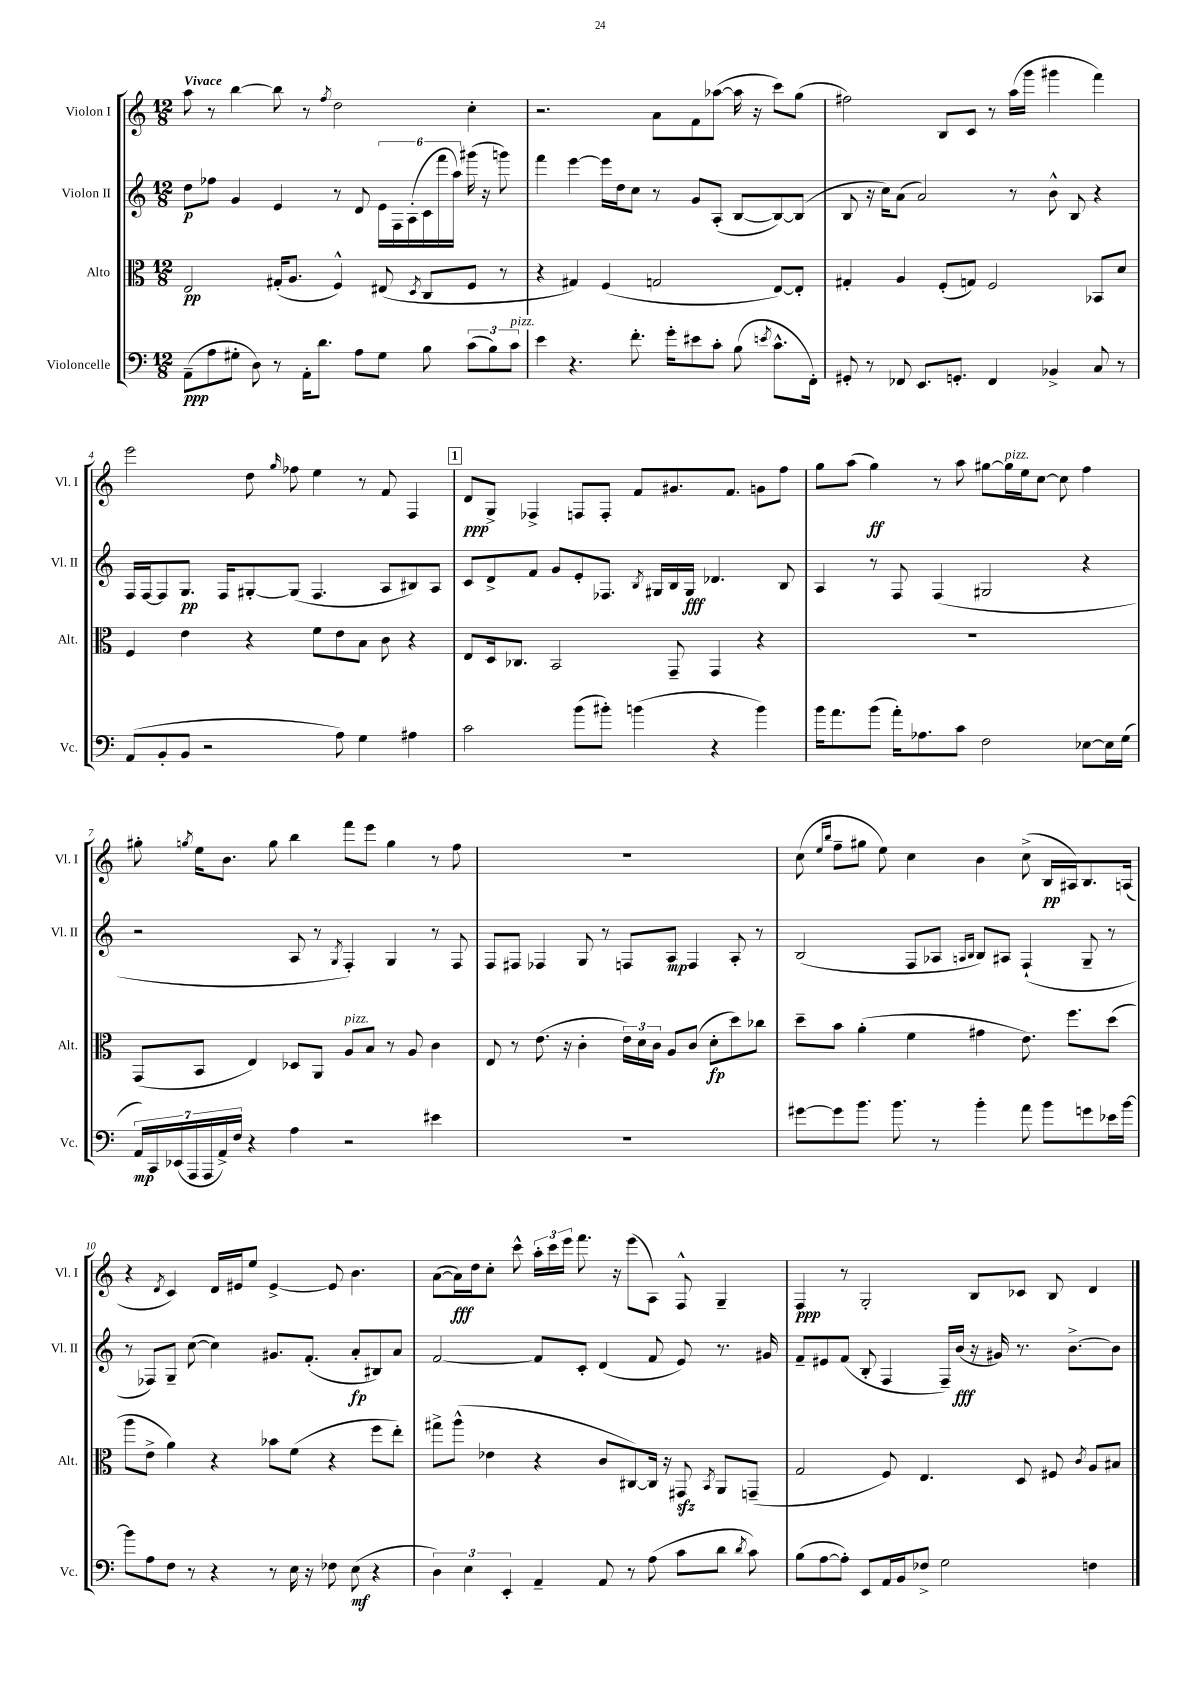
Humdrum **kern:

**kern	**dynam	**kern	**dynam	**kern	**dynam	**kern	**dynam
*part4	*part4	*part3	*part3	*part2	*part2	*part1	*part1
*staff4	*staff4	*staff3	*staff3	*staff2	*staff2	*staff1	*staff1
*I"Violoncelle	*	*I"Alto	*	*I"Violon II	*	*I"Violon I	*
*I'Vc.	*	*I'Alt.	*	*I'Vl. II	*	*I'Vl. I	*
*clefF4	*	*clefC3	*	*clefG2	*	*clefG2	*
*k[]	*	*k[]	*	*k[]	*	*k[]	*
*M12/8	*	*M12/8	*	*M12/8	*	*M12/8	*
=1	=1	=1	=1	=1	=1	=1	=1
!	!	!	!	!	!	!LO:TX:a:B:t=Vivace	!
(8AA~\L	ppp	2E/	pp	8dd\L	p	8aa\	.
8A\	.	.	.	8ff-X\J	.	8r	.
8G#X'\J	.	.	.	4g/	.	[4bb\	.
8D\)	.	.	.	.	.	.	.
8r	.	(16G#X'/KL	.	4e/	.	8bb\]	.
.	.	8.A/J	.	.	.	.	.
16AA'\KL	.	.	.	.	.	8r	.
8.d\J	.	.	.	.	.	.	.
.	.	.	.	.	.	8qff/	.
.	.	4F^^/)	.	8r	.	2dd\	.
8A\L	.	.	.	8d/	.	.	.
8G#\J	.	(8E#X/	.	24e\LL	.	.	.
.	.	.	.	24F\	.	.	.
.	.	.	.	(24A'\	.	.	.
.	.	8qD/	.	.	.	.	.
8B\	.	8C/L	.	24c\	.	.	.
.	.	.	.	24fff\	.	.	.
.	.	.	.	24aa\JJ)	.	.	.
(12c\L	.	8F/J	.	(16ggg#X\	.	4cc'\	.
.	.	.	.	16r	.	.	.
12B\)	.	.	.	.	.	.	.
.	.	8r	.	8gggn\)	.	.	.
!LO:TX:a:i:t=pizz.	!	!	!	!	!	!	!
12c\J	.	.	.	.	.	.	.
=2	=2	=2	=2	=2	=2	=2	=2
4e\	.	4r	.	4fff\	.	2.r	.
4.r	.	4G#X/)	.	[4eee\	.	.	.
.	.	(4F/	.	16eee\LL]	.	.	.
.	.	.	.	16dd\J	.	.	.
8.f'\	.	.	.	8cc\J	.	.	.
.	.	2Gn/	.	8r	.	8a\L	.
16g'\KL	.	.	.	.	.	.	.
8e#X\	.	.	.	8g/L	.	8f\	.
8c'\J	.	.	.	(8A'/J	.	([8aa-X\J	.
(8B\	.	.	.	[8B/L	.	16aa-\]	.
.	.	.	.	.	.	16r	.
8qen/	.	.	.	.	.	.	.
8.c^^\L	.	[8E/L)	.	8B/_)	.	8ccc\L)	.
.	.	8E'/J]	.	(8B/J]	.	(8gg\J	.
16FF'\Jk)	.	.	.	.	.	.	.
=3	=3	=3	=3	=3	=3	=3	=3
8GG#X'/	.	4G#X'/	.	8B/	.	2ff#X\)	.
8r	.	.	.	16r	.	.	.
.	.	.	.	16cc\KL)	.	.	.
8FF-X/	.	4A/	.	(8a\J	.	.	.
8.EE/L	.	.	.	2a/)	.	.	.
.	.	(8F'/L	.	.	.	8B/L	.
8.GGn'/J	.	.	.	.	.	.	.
.	.	8Gn/J)	.	.	.	8c/J	.
4FF-/	.	2F/	.	.	.	8r	.
.	.	.	.	8r	.	(16aa\LL	.
.	.	.	.	.	.	16ggg\JJ	.
4BB-X^/	.	.	.	8b^^\	.	4ggg#X\	.
.	.	.	.	8B/	.	.	.
8C/	.	8BB-X/L	.	4r	.	4fff\)	.
8r	.	8d/J	.	.	.	.	.
!!LO:LB:g=z
=4	=4	=4	=4	=4	=4	=4	=4
(8AA/L	.	4F/	.	16F/LL	.	2eee\	.
.	.	.	.	[16F/J	.	.	.
8BB'/	.	.	.	8F/]	.	.	.
8BB/J	.	4e\	.	8.G/J	pp	.	.
2r	.	.	.	.	.	.	.
.	.	.	.	16F/KL	.	.	.
.	.	4r	.	[8G#X'/	.	8dd\	.
.	.	.	.	.	.	16qqgg/	.
.	.	.	.	(8G#/J]	.	8ff-X\	.
.	.	8f\L	.	4.F/	.	4ee\	.
8A\)	.	8e\	.	.	.	.	.
4G\	.	8B\J	.	.	.	8r	.
.	.	8c\	.	8A/L	.	8f/	.
4A#X\	.	4r	.	8B#X/)	.	4F/	.
.	.	.	.	8A/J	.	.	.
!!LO:REH:place=s1:t=1
=5	=5	=5	=5	=5	=5	=5	=5
2c\	.	8E/L	.	8c/L	.	8d/L	ppp
.	.	16D/k	.	8d^/	.	8G^/J	.
.	.	8.C-X/J	.	.	.	.	.
.	.	.	.	8f/J	.	4F-X^/	.
.	.	2BB/	.	8g/L	.	.	.
(8b\L	.	.	.	8e'/	.	8Fn/L	.
8b#X'\J)	.	.	.	8.F-X/J	.	8F'/J	.
(4bn\	.	.	.	.	.	8f/L	.
.	.	.	.	8qB/	.	.	.
.	.	.	.	16G#X/LL	.	.	.
.	.	8GG~/	.	16B/	.	8.g#X/	.
.	.	.	.	16G#/JJ	fff	.	.
4r	.	4GG/	.	4.d-X/	.	.	.
.	.	.	.	.	.	8.f/J	.
4b\)	.	4r	.	.	.	8gn\L	.
.	.	.	.	8B/	.	8ff\J	.
=6	=6	=6	=6	=6	=6	=6	=6
16b\KL	.	1.r	.	4A/	.	8gg\L	.
8.a\	.	.	.	.	.	.	.
.	.	.	.	.	.	(8aa\J	.
(8b\J	.	.	.	8r	.	4gg\)	ff
16a'\KL)	.	.	.	8F/	.	.	.
8.A-X\	.	.	.	.	.	.	.
.	.	.	.	(4F/	.	8r	.
8c\J	.	.	.	.	.	8aa\	.
2F\	.	.	.	2G#X/	.	[8gg#X\L	.
!	!	!	!	!	!	!LO:TX:a:i:t=pizz.	!
.	.	.	.	.	.	16gg#\L]	.
.	.	.	.	.	.	16ee\J	.
.	.	.	.	.	.	[8cc\J	.
.	.	.	.	.	.	8cc\]	.
[8E-X\L	.	.	.	4r	.	4ff\	.
16E-\L]	.	.	.	.	.	.	.
(16G\JJ	.	.	.	.	.	.	.
!!LO:LB:g=z
=7	=7	=7	=7	=7	=7	=7	=7
28AA/LL)	mp	(8GG/L	.	2r	.	8gg#X'\	.
28CC/	.	.	.	.	.	.	.
(28EE-X/	.	.	.	.	.	.	.
28AAA/	.	.	.	.	.	.	.
.	.	.	.	.	.	8qggn/	.
.	.	8BB/J	.	.	.	16ee\KL	.
28AAA/	.	.	.	.	.	.	.
28AA^/)	.	.	.	.	.	.	.
.	.	.	.	.	.	8.b\J	.
28F/JJ	.	.	.	.	.	.	.
4r	.	4E/)	.	.	.	.	.
.	.	.	.	.	.	8gg\	.
4A\	.	8D-X/L	.	8A/	.	4bb\	.
.	.	8AA/J	.	8r	.	.	.
.	.	.	.	8qG/	.	.	.
!	!	!LO:TX:a:i:t=pizz.	!	!	!	!	!
2r	.	8A/L	.	4F'/)	.	8fff\L	.
.	.	8B/J	.	.	.	8eee\J	.
.	.	8r	.	4G/	.	4gg\	.
.	.	8A/	.	.	.	.	.
4e#X\	.	4c\	.	8r	.	8r	.
.	.	.	.	8F/	.	8ff\	.
=8	=8	=8	=8	=8	=8	=8	=8
1.r	.	8E/	.	8F/L	.	1.r	.
.	.	8r	.	8F#X/J	.	.	.
.	.	(8.e\	.	4F-X/	.	.	.
.	.	16r	.	.	.	.	.
.	.	4c'\	.	8G/	.	.	.
.	.	.	.	8r	.	.	.
.	.	24e\LL)	.	8Fn/L	.	.	.
.	.	24d\	.	.	.	.	.
.	.	24c\JJ	.	.	.	.	.
.	.	8A/L	.	8A/J	mp	.	.
.	.	(8c/J	.	4F/	.	.	.
.	.	8d'\L	fp	.	.	.	.
.	.	8dd\)	.	8A'/	.	.	.
.	.	8cc-X\J	.	8r	.	.	.
=9	=9	=9	=9	=9	=9	=9	=9
[8g#X\L	.	8dd~\L	.	(2B/	.	(8cc\	.
.	.	.	.	.	.	16qqee/LL	.
.	.	.	.	.	.	16qqbb/JJ	.
8g#\]	.	8b\J	.	.	.	8ff~\L	.
8.b\J	.	(4a'\	.	.	.	8gg#X\J	.
.	.	.	.	.	.	8ee\)	.
8.b\	.	.	.	.	.	.	.
.	.	4f\	.	8F/L	.	4cc\	.
8r	.	.	.	8A-X/J	.	.	.
.	.	.	.	16qqAn/LL	.	.	.
.	.	.	.	16qqB/JJ	.	.	.
4b'\	.	4g#X\	.	8B/L)	.	4b\	.
.	.	.	.	8A#X/J	.	.	.
8a\	.	8.e\)	.	(4F`/	.	(8cc^\	.
8b\L	.	.	.	.	.	16B/LL	pp
.	.	8.ff\L	.	.	.	16A#X/J)	.
8gn\	.	.	.	8G~/	.	8.B/	.
16e-X\L	.	(8dd\J	.	8r	.	.	.
[16b\JJ	.	.	.	.	.	(16An/Jk	.
!!LO:LB:g=z
=10	=10	=10	=10	=10	=10	=10	=10
8b\L]	.	8aa\L	.	8r	.	4r	.
8A\	.	8e^\J	.	8F-X/L)	.	.	.
.	.	.	.	.	.	8qd/	.
8F\J	.	4a\)	.	8G~/J	.	4c/)	.
8r	.	.	.	([8cc\	.	.	.
4r	.	4r	.	4cc\])	.	16d/LL	.
.	.	.	.	.	.	16e#X/J	.
.	.	.	.	.	.	8ee/J	.
8r	.	8b-X\L	.	8.g#X/L	.	[4e#^/	.
16E\	.	(8f\J	.	.	.	.	.
16r	.	.	.	(8.f'/J	.	.	.
8F-X\	.	4r	.	.	.	8e#/]	.
(8E\	mf	.	.	8a'/L	fp	4.b\	.
4r	.	8ff\L	.	8B#X/)	.	.	.
.	.	8ee'\J)	.	8a/J	.	.	.
=11	=11	=11	=11	=11	=11	=11	=11
6D\)	.	8gg#X^\L	.	[2f/	.	([8a\L	.
.	.	(8aa^^\J	.	.	.	16a\L])	fff
6E\	.	.	.	.	.	.	.
.	.	.	.	.	.	16dd\J	.
.	.	4e-X\	.	.	.	8cc'\J	.
6EE'/	.	.	.	.	.	.	.
.	.	.	.	.	.	8ccc^^\	.
4AA~/	.	4r	.	8f/L]	.	24aa'\LL	.
.	.	.	.	.	.	24ccc\	.
.	.	.	.	.	.	24eee\JJ	.
.	.	.	.	8c'/J	.	8.fff\	.
8AA/	.	8c/L	.	(4d/	.	.	.
.	.	.	.	.	.	16r	.
8r	.	[8C#X/)	.	.	.	(8eee\L	.
(8A\	.	16C#/Jk]	.	8f/	.	8A\J)	.
.	.	16r	.	.	.	.	.
8c\L	.	8GG#Xzz/	.	8e/)	.	8F^^/	.
.	.	8qBB/	.	.	.	.	.
8d\J	.	8AA/L	.	8.r	.	4G~/	.
8qd/	.	.	.	.	.	.	.
8c\)	.	(8GGn~/J	.	.	.	.	.
.	.	.	.	16g#X/	.	.	.
=12	=12	=12	=12	=12	=12	=12	=12
(8B\L	.	2G/	.	8f~/L	.	4F/	ppp
[8A\	.	.	.	8e#X/	.	.	.
8A'\J])	.	.	.	(8f/J	.	8r	.
8EE/L	.	.	.	8B'/	.	2G'/	.
16AA/L	.	8F/)	.	4F/	.	.	.
16BB/J	.	.	.	.	.	.	.
8F-X^/J	.	4.E/	.	.	.	.	.
2G\	.	.	.	16F~/LL)	.	.	.
.	.	.	.	(16b/JJ	fff	.	.
.	.	.	.	16r	.	8B/L	.
.	.	.	.	16g#X/)	.	.	.
.	.	8D/	.	8.r	.	8c-X/J	.
.	.	8F#X/	.	.	.	8B/	.
.	.	.	.	[8.b^\L	.	.	.
.	.	8qc/	.	.	.	.	.
4Fn\	.	8A/L	.	.	.	4d/	.
.	.	8B#X/J	.	8b\J]	.	.	.
==	==	==	==	==	==	==	==
*-	*-	*-	*-	*-	*-	*-	*-
